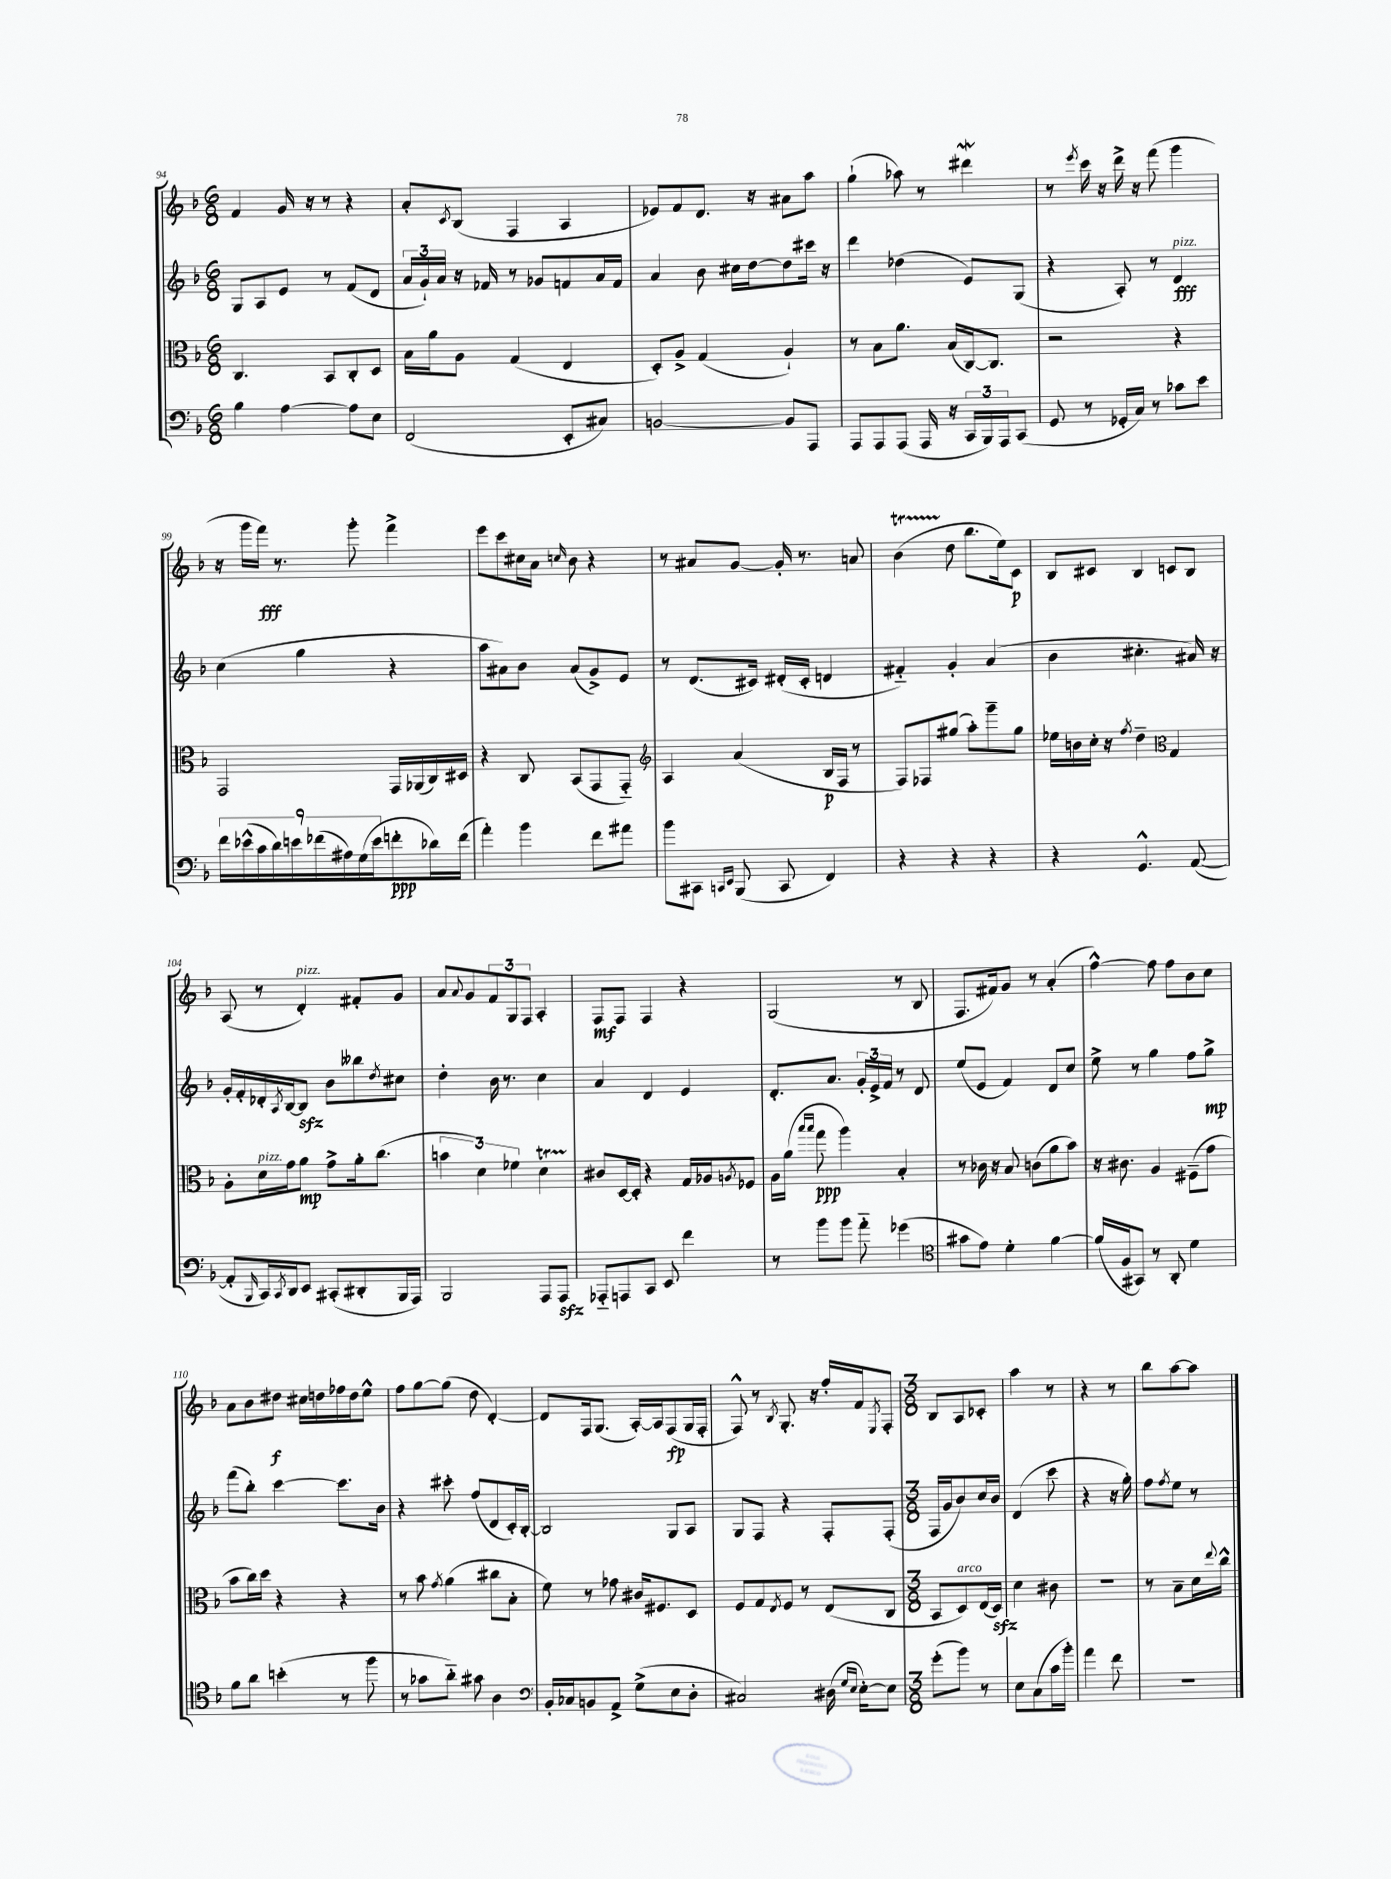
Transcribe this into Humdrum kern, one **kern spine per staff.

**kern	**dynam	**kern	**dynam	**kern	**dynam	**kern	**dynam
*part4	*part4	*part3	*part3	*part2	*part2	*part1	*part1
*staff4	*staff4	*staff3	*staff3	*staff2	*staff2	*staff1	*staff1
*clefF4	*	*clefC3	*	*clefG2	*	*clefG2	*
*k[b-]	*	*k[b-]	*	*k[b-]	*	*k[b-]	*
*M6/8	*	*M6/8	*	*M6/8	*	*M6/8	*
=94	=94	=94	=94	=94	=94	=94	=94
4B-\	.	4.C/	.	8G/L	.	4f/	.
.	.	.	.	8A/	.	.	.
[4A\	.	.	.	8e/J	.	16g/	.
.	.	.	.	.	.	16r	.
.	.	8BB-/L	.	8r	.	8r	.
8A\L]	.	8C'/	.	(8f/L	.	4r	.
8E\J	.	8D/J	.	8d/J	.	.	.
=95	=95	=95	=95	=95	=95	=95	=95
(2FF/	.	16B-\LL	.	24a/LL	.	8a'/L	.
.	.	.	.	24g`/)	.	.	.
.	.	16a\J	.	.	.	.	.
.	.	.	.	24a/JJ	.	.	.
.	.	.	.	.	.	8qc/	.
.	.	8A\J	.	16r	.	(8B-/J	.
.	.	.	.	16f-X/	.	.	.
.	.	(4G/	.	8r	.	4F/	.
.	.	.	.	8g-X/L	.	.	.
8EE'/L	.	4E/	.	8fn/	.	4A/	.
8C#X/J)	.	.	.	16a/L	.	.	.
.	.	.	.	16f/JJ	.	.	.
=96	=96	=96	=96	=96	=96	=96	=96
[2BBn/	.	8D'/L)	.	4a/	.	8e-X/L)	.
.	.	8A^/J	.	.	.	8f/	.
.	.	(4G/	.	8b-\	.	8.d/J	.
.	.	.	.	16cc#X\LL	.	.	.
.	.	.	.	[16dd\J	.	16r	.
8BB/L]	.	4A`/)	.	8dd\]	.	8a#X\L	.
8AAA/J	.	.	.	16ccc#X\Jk	.	8aa\J	.
.	.	.	.	16r	.	.	.
=97	=97	=97	=97	=97	=97	=97	=97
8AAA/L	.	8r	.	4ddd\	.	(4gg`\	.
8AAA/	.	8B-\L	.	.	.	.	.
(8AAA/J	.	8.a\J	.	(4dd-X\	.	8aa-X\)	.
16AAA/	.	.	.	.	.	8r	.
16r	.	(16B-/LL	.	.	.	.	.
24CC/LL	.	[16C/J)	.	8e/L)	.	4ddd#XW\	.
24BBB-/)	.	.	.	.	.	.	.
.	.	8.C/J]	.	.	.	.	.
24AAA/J	.	.	.	.	.	.	.
(8CC/J	.	.	.	(8G/J	.	.	.
=98	=98	=98	=98	=98	=98	=98	=98
8GG/	.	2r	.	4r	.	8r	.
.	.	.	.	.	.	8qeee/	.
8r	.	.	.	.	.	16ccc\	.
.	.	.	.	.	.	16r	.
16GG-X'/LL	.	.	.	8A'/)	.	16ddd^\	.
16C/JJ)	.	.	.	.	.	16r	.
8r	.	.	.	8r	.	(8fff\	.
!	!	!	!	!LO:TX:a:i:t=pizz.	!	!	!
8c-X\L	.	4r	.	4d/	fff	4ggg\	.
8e\J	.	.	.	.	.	.	.
!!LO:LB:g=z
=99	=99	=99	=99	=99	=99	=99	=99
18f\LL	.	2GG/	.	(4cc\	.	16r	.
(18e-X^^\	.	.	.	.	.	.	.
.	.	.	.	.	.	16ggg\LL	.
18c\	.	.	.	.	.	.	.
.	.	.	.	.	.	16fff\JJ)	fff
18d\)	.	.	.	.	.	.	.
.	.	.	.	.	.	8.r	.
18en\	.	.	.	.	.	.	.
.	.	.	.	4gg\	.	.	.
(18f-X\	.	.	.	.	.	.	.
18A#X\)	.	.	.	.	.	.	.
.	.	.	.	.	.	8ggg'\	.
(18G\	.	.	.	.	.	.	.
18e\J	.	.	.	.	.	.	.
8fn'\	ppp	16GG/LL	.	4r	.	4fff^\	.
.	.	(16AA-X/	.	.	.	.	.
16d-X\L)	.	16C/)	.	.	.	.	.
(16f\JJ	.	16D#X/JJ	.	.	.	.	.
=100	=100	=100	=100	=100	=100	=100	=100
4a'\)	.	4r	.	8aa\L	.	8eee\L	.
.	.	.	.	8a#X\)	.	8ccc\	.
4b-\	.	8C/	.	8b-\J	.	16cc#X\L	.
.	.	.	.	.	.	16a\JJ	.
.	.	.	.	.	.	16qqccn/	.
.	.	(8BB-/L	.	(8a#/L	.	8b-\	.
8f\L	.	8GG/	.	8g^/)	.	4r	.
8a#X\J	.	8GG/J)	.	8e/J	.	.	.
=101	=101	=101	=101	=101	=101	=101	=101
*	*	*clefG2	*	*	*	*	*
8b-\L	.	4A/	.	8r	.	8r	.
8CC#X\J	.	.	.	(8.d/L	.	8a#X/L	.
16qqCCn/LL	.	.	.	.	.	.	.
16qqEE/JJ	.	.	.	.	.	.	.
(8BBB-/	.	(4a/	.	.	.	[8g/J	.
.	.	.	.	16c#X/Jk)	.	.	.
8CC/	.	.	.	(16d#X'/LL	.	16g'/]	.
.	.	.	.	16c#'/JJ	.	8.r	.
4FF/)	.	16B-/LL	p	4dn/	.	.	.
.	.	16F/JJ	.	.	.	.	.
.	.	8r	.	.	.	8an/	.
=102	=102	=102	=102	=102	=102	=102	=102
4r	.	8F/L)	.	4f#X/)	.	(4b-T\	.
.	.	8F-X/	.	.	.	.	.
4r	.	(8gg#X/J	.	4g'/	.	8dd\	.
.	.	8aa'\L)	.	.	.	8.bb-\L	.
4r	.	8ggg~\	.	(4a/	.	.	.
.	.	.	.	.	.	16ee\k)	.
.	.	8gg#\J	.	.	.	8c\J	p
=103	=103	=103	=103	=103	=103	=103	=103
4r	.	16ee-X\LL	.	4b-\	.	8B-/L	.
.	.	16bn\	.	.	.	.	.
.	.	16cc'\JJ	.	.	.	8c#X/J	.
.	.	16r	.	.	.	.	.
.	.	8qff/	.	.	.	.	.
4.GG^^/	.	4dd~\	.	4.cc#X'\	.	4B-/	.
*	*	*clefC3	*	*	*	*	*
.	.	4G/	.	.	.	8cn/L	.
([8AA/	.	.	.	16a#X/)	.	8B-/J	.
.	.	.	.	16r	.	.	.
!!LO:LB:g=z
=104	=104	=104	=104	=104	=104	=104	=104
8AA'/L]	.	8A'\L	.	16g'/LL	.	(8A/	.
.	.	.	.	16f'/	.	.	.
16qqBBB-/	.	.	.	.	.	.	.
!	!	!LO:TX:a:i:t=pizz.	!	!	!	!	!
16CC/L)	.	16d\L	.	16d-X'/	.	8r	.
8qCC/	.	.	.	8qA/	.	.	.
16DD/J	.	16g\J	.	[16B-/J	.	.	.
!	!	!	!	!	!	!LO:TX:a:i:t=pizz.	!
8EE/J	.	8a\J	mp	8B-zz/J]	.	4d'/)	.
(8CC#X'/L	.	8g^\L	.	8b-\L	.	.	.
8DD#X'/	.	16a'\k	.	8bb--X\	.	8f#X'/L	.
.	.	(8.cc\J	.	.	.	.	.
.	.	.	.	8qdd/	.	.	.
16BBB-/L	.	.	.	8cc#X\J	.	8g/J	.
16AAA/JJ)	.	.	.	.	.	.	.
=105	=105	=105	=105	=105	=105	=105	=105
2BBB-/	.	6bn\	.	4dd'\	.	8a/L	.
.	.	.	.	.	.	8qqa/	.
.	.	.	.	.	.	8g/	.
.	.	6d\)	.	.	.	.	.
.	.	.	.	16b-\	.	12f/	.
.	.	.	.	8.r	.	.	.
.	.	6f-X\	.	.	.	12G/	.
.	.	.	.	.	.	12F/J	.
8AAA/L	.	4dT\	.	4cc\	.	4A'/	.
8AAAzz/J	.	.	.	.	.	.	.
=106	=106	=106	=106	=106	=106	=106	=106
8AAA-X/L	.	8c#X/L	.	4a/	.	8F/L	mf
8AAAn/	.	[16D/L	.	.	.	8F/J	.
.	.	16D'/JJ]	.	.	.	.	.
8CC/J	.	4r	.	4d/	.	4F/	.
8EE/	.	.	.	.	.	.	.
4f\	.	16G/LL	.	4e/	.	4r	.
.	.	16A-X/J	.	.	.	.	.
.	.	8qAn/	.	.	.	.	.
.	.	8F-X/J	.	.	.	.	.
=107	=107	=107	=107	=107	=107	=107	=107
8r	.	16A\LL	.	8.d'/L	.	(2G/	.
.	.	(16a\JJ	.	.	.	.	.
.	.	16qqbb-/LL	.	.	.	.	.
.	.	16qqbb-/JJ	.	.	.	.	.
8b-\L	.	8gg\	ppp	.	.	.	.
.	.	.	.	8.a/J	.	.	.
8b-\J	.	4aa\)	.	.	.	.	.
8a\	.	.	.	24g'/LL	.	.	.
.	.	.	.	24e^/	.	.	.
.	.	.	.	24f/JJ	.	.	.
(4g-X\	.	4B-'/	.	8r	.	8r	.
.	.	.	.	8d/	.	8B-/	.
=108	=108	=108	=108	=108	=108	=108	=108
*clefC4	*	*	*	*	*	*	*
8g#X\L	.	8r	.	(8ee/L	.	8.F/L	.
8e\J)	.	16c-X\	.	8e/J	.	.	.
.	.	16r	.	.	.	16f#X/k)	.
4d'\	.	8B-/	.	4f/)	.	8g/J	.
.	.	(8cn\L	.	.	.	8r	.
[4f\	.	8a\	.	8d/L	.	(4a'/	.
.	.	8b-\J)	.	8cc/J	.	.	.
=109	=109	=109	=109	=109	=109	=109	=109
(16f/LL]	.	16r	.	8ee^\	.	[4ff^^\)	.
16F/J	.	8.c#X\	.	.	.	.	.
8GG#X/J)	.	.	.	8r	.	.	.
8r	.	4A/	.	4gg\	.	8ff\]	.
8AA'/	.	.	.	.	.	8ff\L	.
4d\	.	(8F#X~\L	.	8ff\L	.	8b-\	.
.	.	8g\J	.	8gg^\J	mp	8cc\J	.
!!LO:LB:g=z
=110	=110	=110	=110	=110	=110	=110	=110
8f\L	.	8b-\L	.	(8fff\L	.	8a\L	.
8a\J	.	16cc\L)	.	8bb-'\J)	.	8b-\	.
.	.	16dd\JJ	.	.	.	.	.
(4bn'\	.	4r	.	[4ccc\	.	8dd#X\J	f
.	.	.	.	.	.	16cc#X\LL	.
.	.	.	.	.	.	16ddn\	.
8r	.	4r	.	8.ccc\L]	.	16ff-X\	.
.	.	.	.	.	.	16dd\J	.
8ff\	.	.	.	.	.	8ee^^\J	.
.	.	.	.	16b-\Jk	.	.	.
=111	=111	=111	=111	=111	=111	=111	=111
8r	.	8r	.	4r	.	8ff\L	.
8g-X\L	.	8b-\	.	.	.	[8gg\	.
.	.	8qg/	.	.	.	.	.
8a\J)	.	(4a\	.	8ccc#X'\	.	(8gg\J]	.
8g#X\	.	.	.	(8ff/L	.	8dd\	.
4A\	.	8cc#X\L	.	8d/	.	[4d'/)	.
.	.	8B-'\J	.	16c'/L)	.	.	.
.	.	.	.	[16B-'/JJ	.	.	.
=112	=112	=112	=112	=112	=112	=112	=112
*clefF4	*	*	*	*	*	*	*
16BB-'/LL	.	8f\)	.	2B-/]	.	8d/L]	.
16C-X/J	.	.	.	.	.	.	.
8BBn/	.	8r	.	.	.	16F/k	.
.	.	.	.	.	.	(8.G/J	.
8AA^/J	.	8g-X\	.	.	.	.	.
(8G^\L	.	16c#X/KL	.	.	.	[16A'/LL)	.
.	.	8.F#X/	.	.	.	16A/J]	.
8E\	.	.	.	8G/L	.	(8F/	fp
8D'\J	.	8D/J	.	8A/J	.	16G/L	.
.	.	.	.	.	.	16F'/JJ	.
=113	=113	=113	=113	=113	=113	=113	=113
2C#X/)	.	8F/L	.	8G/L	.	8F^^/)	.
.	.	8G/	.	8F/J	.	8r	.
.	.	8qE/	.	.	.	8qB-/	.
.	.	8F/J	.	4r	.	8.G'/	.
.	.	8r	.	.	.	.	.
.	.	.	.	.	.	16r	.
(16D#X\	.	(8E/L	.	8F'/L	.	16ff'/LL	.
16qqG/LL	.	.	.	.	.	.	.
16qqE/JJ	.	.	.	.	.	.	.
[16E'\KL)	.	.	.	.	.	16f/J	.
.	.	.	.	.	.	8qE/	.
8E\J]	.	8C/J	.	(8F'/J	.	8F'/J	.
=114	=114	=114	=114	=114	=114	=114	=114
*M3/8	*	*M3/8	*	*M3/8	*	*M3/8	*
(8g'\L	.	8BB-/L	.	16F/LL	.	8B-/L	.
.	.	.	.	16g/J	.	.	.
!	!	!LO:TX:a:i:t=arco	!	!	!	!	!
8b-\J)	.	8D/)	.	8b-/)	.	8A/	.
8r	.	(16E/L	.	16cc/L	.	8c-X'/J	.
.	.	16Dzz/JJ)	.	16b-/JJ	.	.	.
=115	=115	=115	=115	=115	=115	=115	=115
8E\L	.	4d\	.	(4d/	.	4aa\	.
(8C\	.	.	.	.	.	.	.
16c\L	.	8c#X\	.	8ccc\	.	8r	.
16b-'\JJ)	.	.	.	.	.	.	.
=116	=116	=116	=116	=116	=116	=116	=116
4a\	.	4.r	.	4r	.	4r	.
8f\	.	.	.	16r	.	8r	.
.	.	.	.	16gg'\)	.	.	.
=117	=117	=117	=117	=117	=117	=117	=117
4.r	.	8r	.	8ff\L	.	8bb-\L	.
.	.	.	.	8qff/	.	.	.
.	.	8B-~\L	.	8ee\J	.	[8aa\	.
.	.	16d\L	.	8r	.	8aa\J]	.
.	.	8qqee/	.	.	.	.	.
.	.	16cc^^\JJ	.	.	.	.	.
==	==	==	==	==	==	==	==
*-	*-	*-	*-	*-	*-	*-	*-
